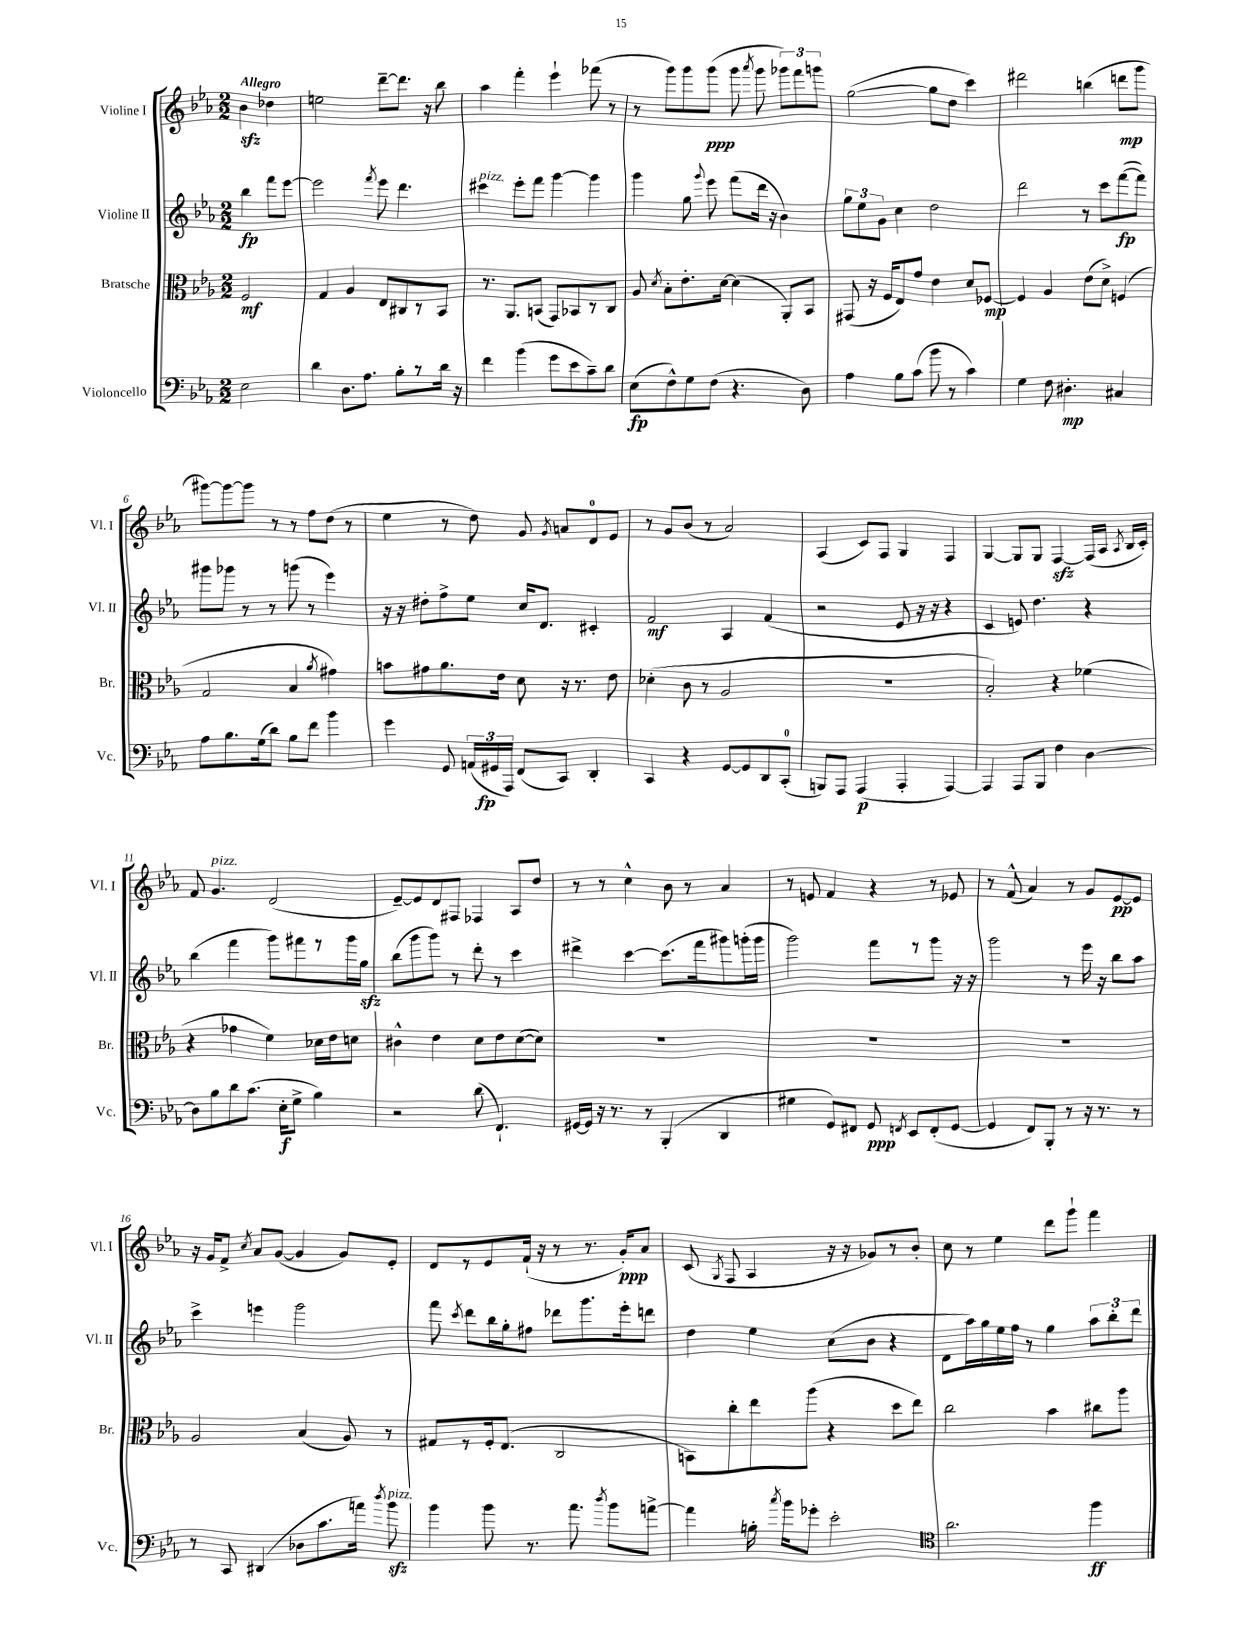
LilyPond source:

<<
\new StaffGroup <<
\new Staff = "s0" \with { instrumentName = "Violine I" shortInstrumentName = "Vl. I" } {
    \clef treble \key ees \major \numericTimeSignature \time 2/2 \partial 2 \tempo "Allegro"
    \autoBeamOff bes'4\sfz des''4 |
    e''2 d'''8[~-- d'''8.] r16 bes''8 |
    aes''4 f'''4-. ees'''4-! fes'''8( r8 |
    r8 g'''8[) g'''8 g'''8]\ppp( g'''8 \acciaccatura { aes'''8 } g'''8 \tuplet 3/2 { ges'''8[) f'''8 g'''8] } |
    g''2~( g''8[ d''8] c'''4) |
    dis'''2 b''4( d'''8[\mp g'''8] |
    gis'''8[~) gis'''8~ gis'''8] r8 r8 f''8[ d''8]( r8 |
    ees''4 r8 d''8) g'8 \acciaccatura { g'8 } a'8[ d'8-0 ees'8] |
    r8 g'8[ bes'8]( r8 aes'2) |
    aes4( c'8[) f8] g4 f4 |
    g4~ g8[ g8] f4~\sfz f16[( aes16] \acciaccatura { aes8 } bes16[ c'16]-.) |
    f'8 g'4.^\markup { \italic "pizz." } d'2( |
    ees'8[~--) ees'8 d'8 fis8] fes4 aes8[ d''8] |
    r8 r8 c''4-^ bes'8 r8 aes'4 |
    r8 e'8 f'4 r4 r8 ees'8 |
    r8 f'8-^( aes'4) r8 g'8[ ees'8~\pp ees'8] |
    r16 g'16[ f'8]-> \acciaccatura { c''8 } aes'8[ g'8]~( g'4 g'8[) ees'8]-. |
    d'8[ r8 ees'8 f'16]-!( r16 r8 r8. g'16[-.\ppp) aes'8] |
    c'8( \acciaccatura { g8 } f8 aes4 r16 r16 ges'8[) r8 bes'8]-. |
    c''8 r8 ees''4 d'''8[ g'''8]-! f'''4 \bar "|." |
}
\new Staff = "s1" \with { instrumentName = "Violine II" shortInstrumentName = "Vl. II" } {
    \clef treble \key ees \major \numericTimeSignature \time 2/2 \partial 2
    \autoBeamOff bes''4\fp f'''8[ ees'''8]~ |
    ees'''2 \acciaccatura { f'''8 } ees'''8 d'''4. |
    cis'''4^\markup { \italic "pizz." } ees'''8[-. f'''8] g'''4~ g'''4 |
    g'''4 g''8 \appoggiatura { g'''8 } ees'''8 f'''8[( d'''16] r16 bes'4) |
    \tuplet 3/2 { g''8[ ees''8 g'8] } c''4 d''2 |
    d'''2 r8 c'''8[ f'''8~\fp( f'''8]) |
    gis'''8[ ges'''8] r8 r8 g'''8( r8 ees'''4) |
    r16 r16 dis''8[-. f''8-> ees''8] c''16[ d'8.] cis'4-. |
    f'2\mf aes4 f'4( |
    r2 ees'8 r16 r16 r4 |
    c'4 e'8) d''4. r4 |
    bes''4( f'''4 g'''8[) fis'''8 r8 g'''16 g''16]\sfz |
    bes''8[( g'''8 g'''8]) r8 d'''8-. r8 c'''4 |
    dis'''4-> c'''4~ c'''8.[( f'''16 gis'''8) g'''16-.( g'''16] |
    g'''2) f'''8[ r8 g'''8] r16 r16 |
    g'''2 r8 ees'''16 r16 bes''8[ aes''8] |
    c'''4-> e'''4 g'''2 |
    f'''8 \acciaccatura { c'''8 } d'''8[ bes''16 g''16-. fis''8] des'''8[ g'''8. ees'''16-. d'''8] |
    d''4 ees''4 c''8[( bes'8] r4 |
    d'8[ aes''16) g''16 ees''16 f''16] r8 g''4 \tuplet 3/2 { aes''8[ bes''8-. d'''8] } \bar "|." |
}
\new Staff = "s2" \with { instrumentName = "Bratsche" shortInstrumentName = "Br." } {
    \clef alto \key ees \major \numericTimeSignature \time 2/2 \partial 2
    \autoBeamOff f2\mf |
    g4 aes4 ees8[ cis8 r8 bes,8] |
    r8. aes,8.[ b,8]( g,8[) bes,8 r8 c8] |
    aes8 \acciaccatura { d'8 } bes8[-. ees'8.-. d'16]~ d'4( aes,8[-.) bes,8] |
    gis,8( r16 f16[ ees8) g'8] ees'4 d'8[ fes8]~\mp |
    fes4 aes4 ees'8[( d'8]->) f4( |
    g2 bes4 \acciaccatura { aes'8 } gis'4) |
    b'8[ gis'8 aes'8. ees'16] d'8 r16 r8. ees'8 |
    des'4-.( c'8 r8 aes2 |
    R1 |
    bes2-.) r4 fes'4( |
    r4 ges'4 f'4) des'16[ ees'16 d'8] |
    cis'4-^ ees'4 d'8[ ees'8 d'8~( d'8]) |
    R1 |
    R1 |
    R1 |
    aes2 bes4( aes8) r8 |
    gis8[ r8 f16-. ees8.]( c2 |
    b,8[) c''8-. ees''8 aes''8]( r4 d''8[ ees''8]) |
    c''2 bes'4 cis''8[ aes''8] \bar "|." |
}
\new Staff = "s3" \with { instrumentName = "Violoncello" shortInstrumentName = "Vc." } {
    \clef bass \key ees \major \numericTimeSignature \time 2/2 \partial 2
    \autoBeamOff ees2 |
    d'4 d8.[ aes8.] bes8[-. r8 d'16] r16 |
    f'4 bes'4( g'8[ ees'8 c'8--) d'8] |
    ees8[\fp( f8-^) g8 f8]( r4. d8) |
    aes4 bes8[ c'8]( bes'8 r8 c'4) |
    g4 f8 dis4.-.\mp cis4 |
    aes8[ bes8. g16( d'8]) bes8[ f'8] bes'4 |
    g'4 g,8 \tuplet 3/2 { a,16[( gis,16\fp aes,,16]) } f,8[( c,8]) d,4-. |
    c,4 r4 g,8[~ g,8 d,8 c,8]-0-.( |
    b,,8[) aes,,8] aes,,4\p( aes,,4-. aes,,4~) |
    aes,,4 aes,,8[ bes,,8] f4 d4~ |
    d8[ bes8 d'8 c'8.]( ees16[-.\f g8]-> bes4) |
    r2 d'8( f,4.-!) |
    gis,16[~ gis,16] r16 r8. r8 bes,,4-.( d,4 |
    gis4 g,8[) fis,8] g,8\ppp \acciaccatura { f,8 } ees,8[ f,8-.( g,8]~ |
    g,4 f,8[) bes,,8]-. r8 r16 r8. r8 |
    r8 c,8 dis,4( des8[ c'8. a'16]) \acciaccatura { d''8 } bes'8\sfz^\markup { \italic "pizz." } |
    bes'4 bes'8 r8. aes'8. \acciaccatura { d''8 } bes'8[ a'8]~-> |
    a'4 b16-. \acciaccatura { c''8 } bes'16[ ges'8]-. ees'2-. |
    \clef tenor aes'2. f''4\ff \bar "|." |
}
>>
>>
